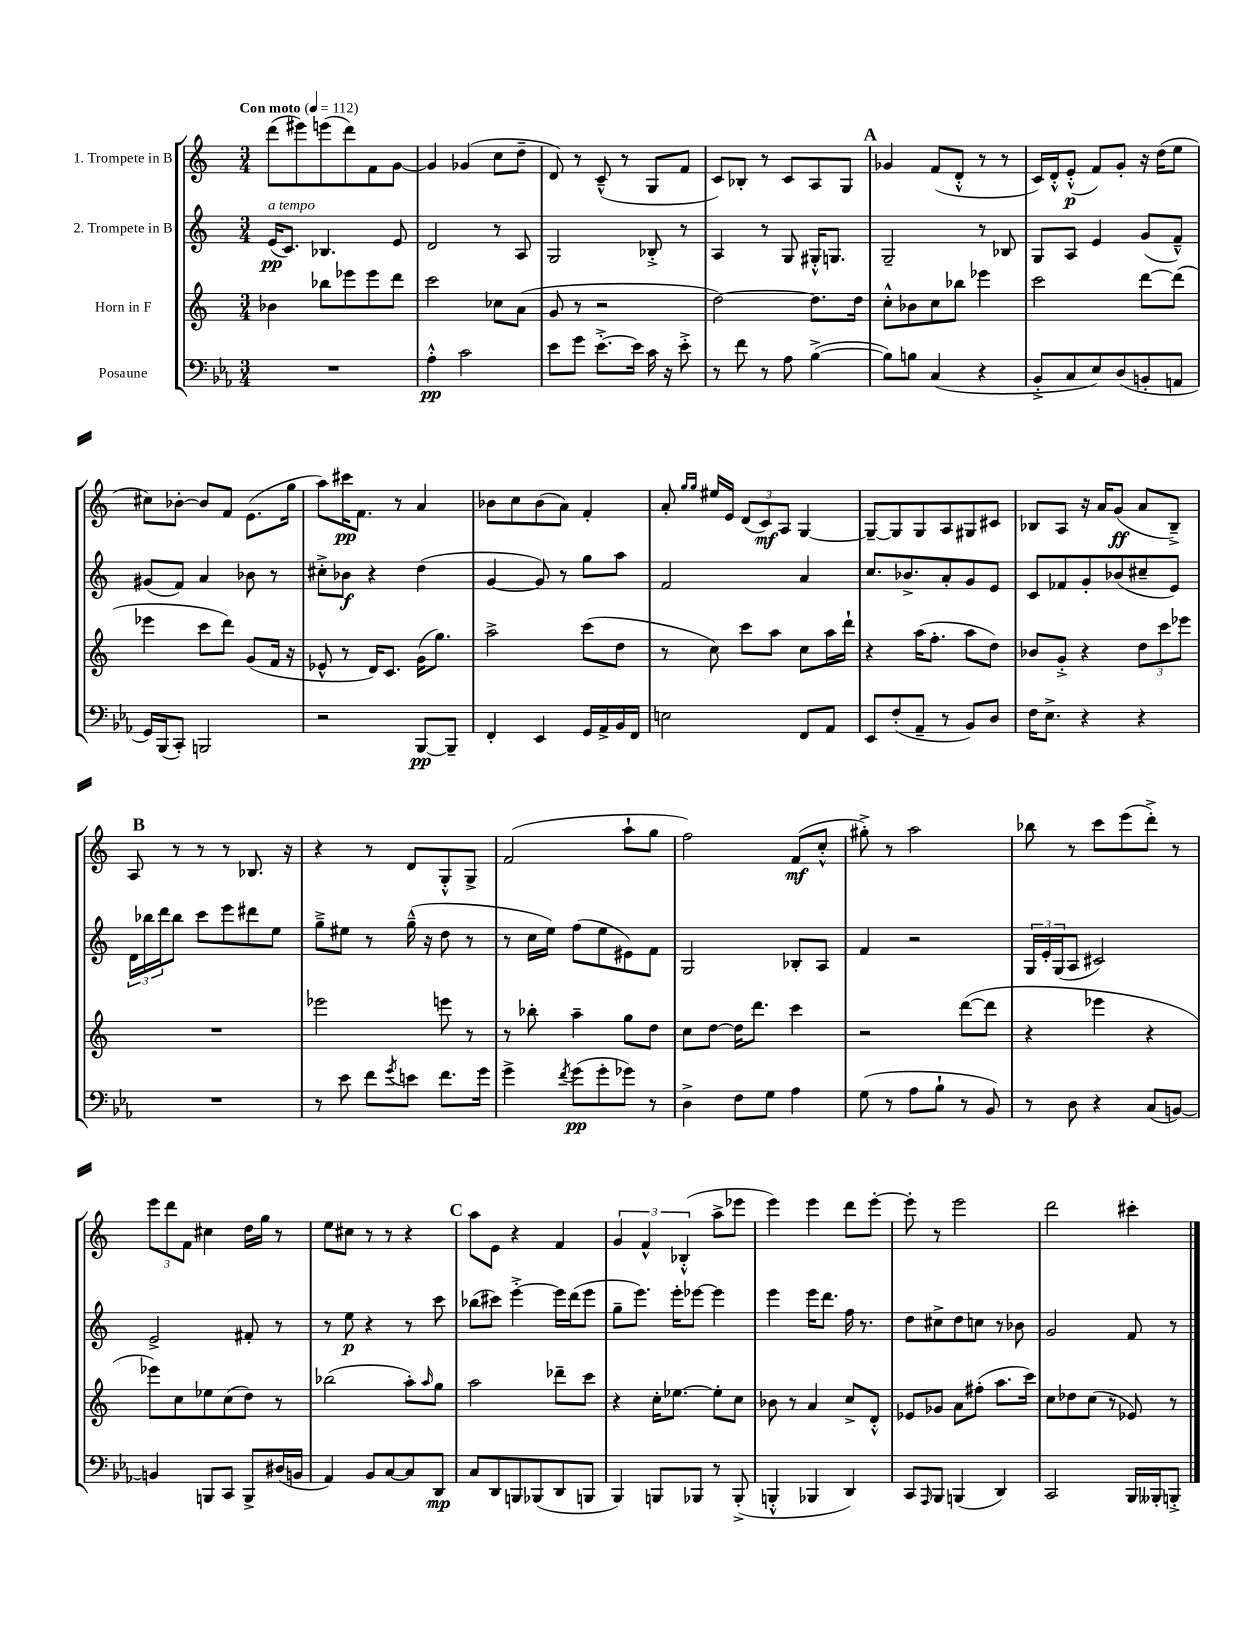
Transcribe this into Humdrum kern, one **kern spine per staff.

**kern	**kern	**kern	**kern
*staff4	*staff3	*staff2	*staff1
*clefF4	*clefG2	*clefG2	*clefG2
*k[b-e-a-]	*k[]	*k[]	*k[]
*M3/4	*M3/4	*M3/4	*M3/4
*MM112	*MM112	*MM112	*MM112
2.r	4b-\	(16e/LK	(8ddd\L
.	.	8.c/J)	.
.	.	.	8eee#\)
.	8bb-\L	4.B-/	(8eee\
.	8eee-\	.	8ddd\)
.	8eee-\	.	8f\
.	8ddd\J	8e/	[8g\J
=	=	=	=
4A-'^^\	2ccc\	2d/	4g/]
2c\	.	.	(4g-/
.	8cc-\L	8r	8cc\L
.	(8a\J	8A/	8dd~\J
=	=	=	=
8e-\L	8g/	2G/	8d/)
8g\J	8r	.	8r
[8.e-'^\L	2r	.	(8c~^^/
.	.	.	8r
16e-\]Jk	.	.	.
16c\	.	8B-'^/	8G/L
16r	.	.	.
8e-'^\	.	8r	8f/J
=	=	=	=
8r	[2dd\)	4A/	8c/L)
8f\	.	.	8B-'/J
8r	.	8r	8r
8A-\	.	8G/	8c/L
([4B-^\	8.dd\]L	16G#'^^/LK	8A/
.	.	8.G/J	.
.	.	.	8G/J
.	16dd\Jk	.	.
=	=	=	=
8B-\]L)	8cc'^^\L	2G~/	4g-/
8B\J	8b-\	.	.
(4C/	8cc\	.	(8f/L
.	8bb-\J	.	8d'^^/J
4r	4eee-\	8r	8r
.	.	8B-/	8r
=	=	=	=
8BB-'^/L	2ccc\	8G/L	16c/LL)
.	.	.	16d'^^/J
8C/	.	8A/J	(8e'^^/J
8E-/)	.	4e/	8f/L)
(8D/	.	.	8g'/J
8BB'/	[8ddd\L	(8g/L	16r
.	.	.	(16dd\LK
8AA/J	(8ddd\]J	8f~^^/J)	8ee\J
=	=	=	=
16GG/LL)	4eee-\	(8g#/L	8cc#\L)
(16BBB-/J	.	.	.
8CC'/J)	.	8f/J)	[8b-'\J
2BBB/	8ccc\L	4a/	8b-/]L
.	8ddd\J)	.	8f/J
.	(8g/L	8b-\	(8.e\L
.	16f/Jk	8r	.
.	16r	.	16gg\Jk
=	=	=	=
2r	8e-^^/	8cc#'^\L	8aa\L)
.	8r	8b-\J	16ccc#\K
.	.	.	8.f\J
.	16d/LK)	4r	.
.	8.c/J	.	.
.	.	.	8r
[8BBB-/L	(16g\LK	(4dd\	4a/
.	8.gg\J)	.	.
8BBB-~/]J	.	.	.
=	=	=	=
4FF'/	2aa^\	[4g/	8b-\L
.	.	.	8cc\
4EE-/	.	8g/])	(8b-\
.	.	8r	8a\J)
16GG/LL	(8ccc\L	8gg\L	4f'/
16AA-^/	.	.	.
16BB-/	8dd\J	8aa\J	.
16FF/JJ	.	.	.
=	=	=	=
2E\	8r	2f/	8a'/
.	.	.	16qqgg/LL
.	.	.	16qqgg/JJ
.	8cc\)	.	16ee#/LL
.	.	.	16e/JJ
.	8ccc\L	.	(12d/L
.	.	.	12c/)
.	8aa\J	.	.
.	.	.	12A/J
8FF/L	8cc\L	4a/	[4G/
8AA-/J	16aa\L	.	.
.	16ddd`\JJ	.	.
=	=	=	=
8EE-/L	4r	8.cc/L	8G~/_L
(8F'/	.	.	8G/]
.	.	8.b-^/	.
8AA-~/J	(16aa\LK	.	8G/
.	8.ff'\J	.	.
8r	.	8a'/	8A/
8BB-/L)	8aa\L	8g/	8G#/
8D/J	8dd\J)	8e/J	8c#/J
=	=	=	=
16F\LK	8b-/L	8c/L	8B-/L
8.E-^\J	.	.	.
.	8g'^/J	8f-/	8A/J
4r	4r	8g'/	16r
.	.	.	16a/LK
.	.	(8b-/	(8g/J
4r	12dd\L	8cc#~/	8a/L
.	12ccc\	.	.
.	.	8e/J)	8B-~^/J)
.	12eee-\J	.	.
=	=	=	=
2.r	2.r	24d\LL	8A/
.	.	24bb-\	.
.	.	24ddd\J	.
.	.	8bb-\J	8r
.	.	8ccc\L	8r
.	.	8eee\	8r
.	.	8ddd#\	8.B-/
.	.	8ee\J	.
.	.	.	16r
=	=	=	=
8r	2eee-\	8gg~^\L	4r
8e-\	.	8ee#\J	.
8f\L	.	8r	8r
8qg/	.	.	.
8e\J	.	(16gg~^^\	8d/L
.	.	16r	.
8.f\L	8eee\	8dd\	8G'^^/
.	8r	8r	8G^/J
16g\Jk	.	.	.
=	=	=	=
4g^\	8r	8r	(2f/
.	8bb-'\	16cc\LL	.
.	.	16ee\JJ)	.
8qf/	.	.	.
(8g\L	4aa~\	(8ff\L	.
8g'\	.	8ee\	.
8g-\J)	8gg\L	8e#\)	8aa`\L
8r	8dd\J	8f\J	8gg\J
=	=	=	=
4D^\	8cc\L	2G/	2ff\)
.	[8dd\J	.	.
8F\L	16dd\]LK	.	.
.	8.ddd\J	.	.
8G\J	.	.	.
4A-\	4ccc\	8B-'/L	(8f/L
.	.	8A/J	8cc'^^/J
=	=	=	=
(8G\	2r	4f/	8gg#'^\)
8r	.	.	8r
8A-\L	.	2r	2aa\
8B-`\J	.	.	.
8r	([8ddd\L	.	.
8BB-/)	8ddd\]J	.	.
=	=	=	=
8r	4r	24G/LL	8bb-\
.	.	24e'/	.
.	.	(24G/J	.
8D\	.	8A/J	8r
4r	4eee-\	2c#/)	8ccc\L
.	.	.	(8eee\
(8C/L	4r	.	8ddd'^\J)
[8BB/J)	.	.	8r
=	=	=	=
4BB/]	8eee-\L)	2e^/	12eee\L
.	.	.	12ddd\
.	8cc\	.	.
.	.	.	12f\J
8BBB/L	8ee-\	.	4cc#\
8CC/J	(8cc\	.	.
8BBB^/L	8dd\J)	8f#'/	16dd\LL
.	.	.	16gg\JJ
(16D#/L	8r	8r	8r
16BB/JJ	.	.	.
=	=	=	=
4AA-/)	(2bb-\	8r	8ee\L
.	.	8ee\	8cc#\J
8BB-/L	.	4r	8r
[8C/	.	.	8r
8C/]	8aa'\L)	8r	4r
.	16qqaa/	.	.
8DD/J	8gg\J	8ccc\	.
=	=	=	=
8C/L	2aa\	(8bb-\L	8aa\L
8DD/	.	8ccc#\J)	8e\J
8BBB/	.	[4eee'^\	4r
(8BBB-/	.	.	.
8DD/	8ddd-~\L	16eee\]LL	4f/
.	.	(16ddd\J	.
8BBB/J	8ccc\J	8eee\J	.
=	=	=	=
4BBB-/)	4r	8gg~\L	6g/
.	.	8.eee\J)	.
.	.	.	6f^^/
8BBB/L	16cc'\LK	.	.
.	[8.ee-\J	16eee'\LK	.
.	.	.	(6B-'^^/
8BBB-/J	.	[8eee-\J	.
8r	8ee-'\]L	4eee-\]	8aa^\L
(8BBB-'^/	8cc\J	.	8eee-\J
=	=	=	=
4BBB'^^/	8b-\	4eee\	4eee\)
.	8r	.	.
4BBB-/	4a/	16eee\LK	4eee\
.	.	8.ddd\J	.
4DD/)	8cc^/L	16ff\	8ddd\L
.	.	8.r	.
.	8d'^^/J	.	[8eee'\J
=	=	=	=
8CC/L	8e-/L	8dd\L	8eee'\]
16qqAAA-/	.	.	.
8BBB-/J	8g-/J	8cc#^\	8r
(4BBB/	8a\L	8dd\	2eee\
.	(8ff#'\J	8cc\J	.
4DD/)	8.aa\L	8r	.
.	.	8b-\	.
.	16ccc\Jk)	.	.
=	=	=	=
2CC/	8cc\L	2g/	2ddd\
.	8dd-\	.	.
.	(8cc\J	.	.
.	8r	.	.
16BBB-/LL	8e-/)	8f/	4ccc#'\
16BBB--'/J	.	.	.
8BBB'^/J	8r	8r	.
==	==	==	==
*-	*-	*-	*-
